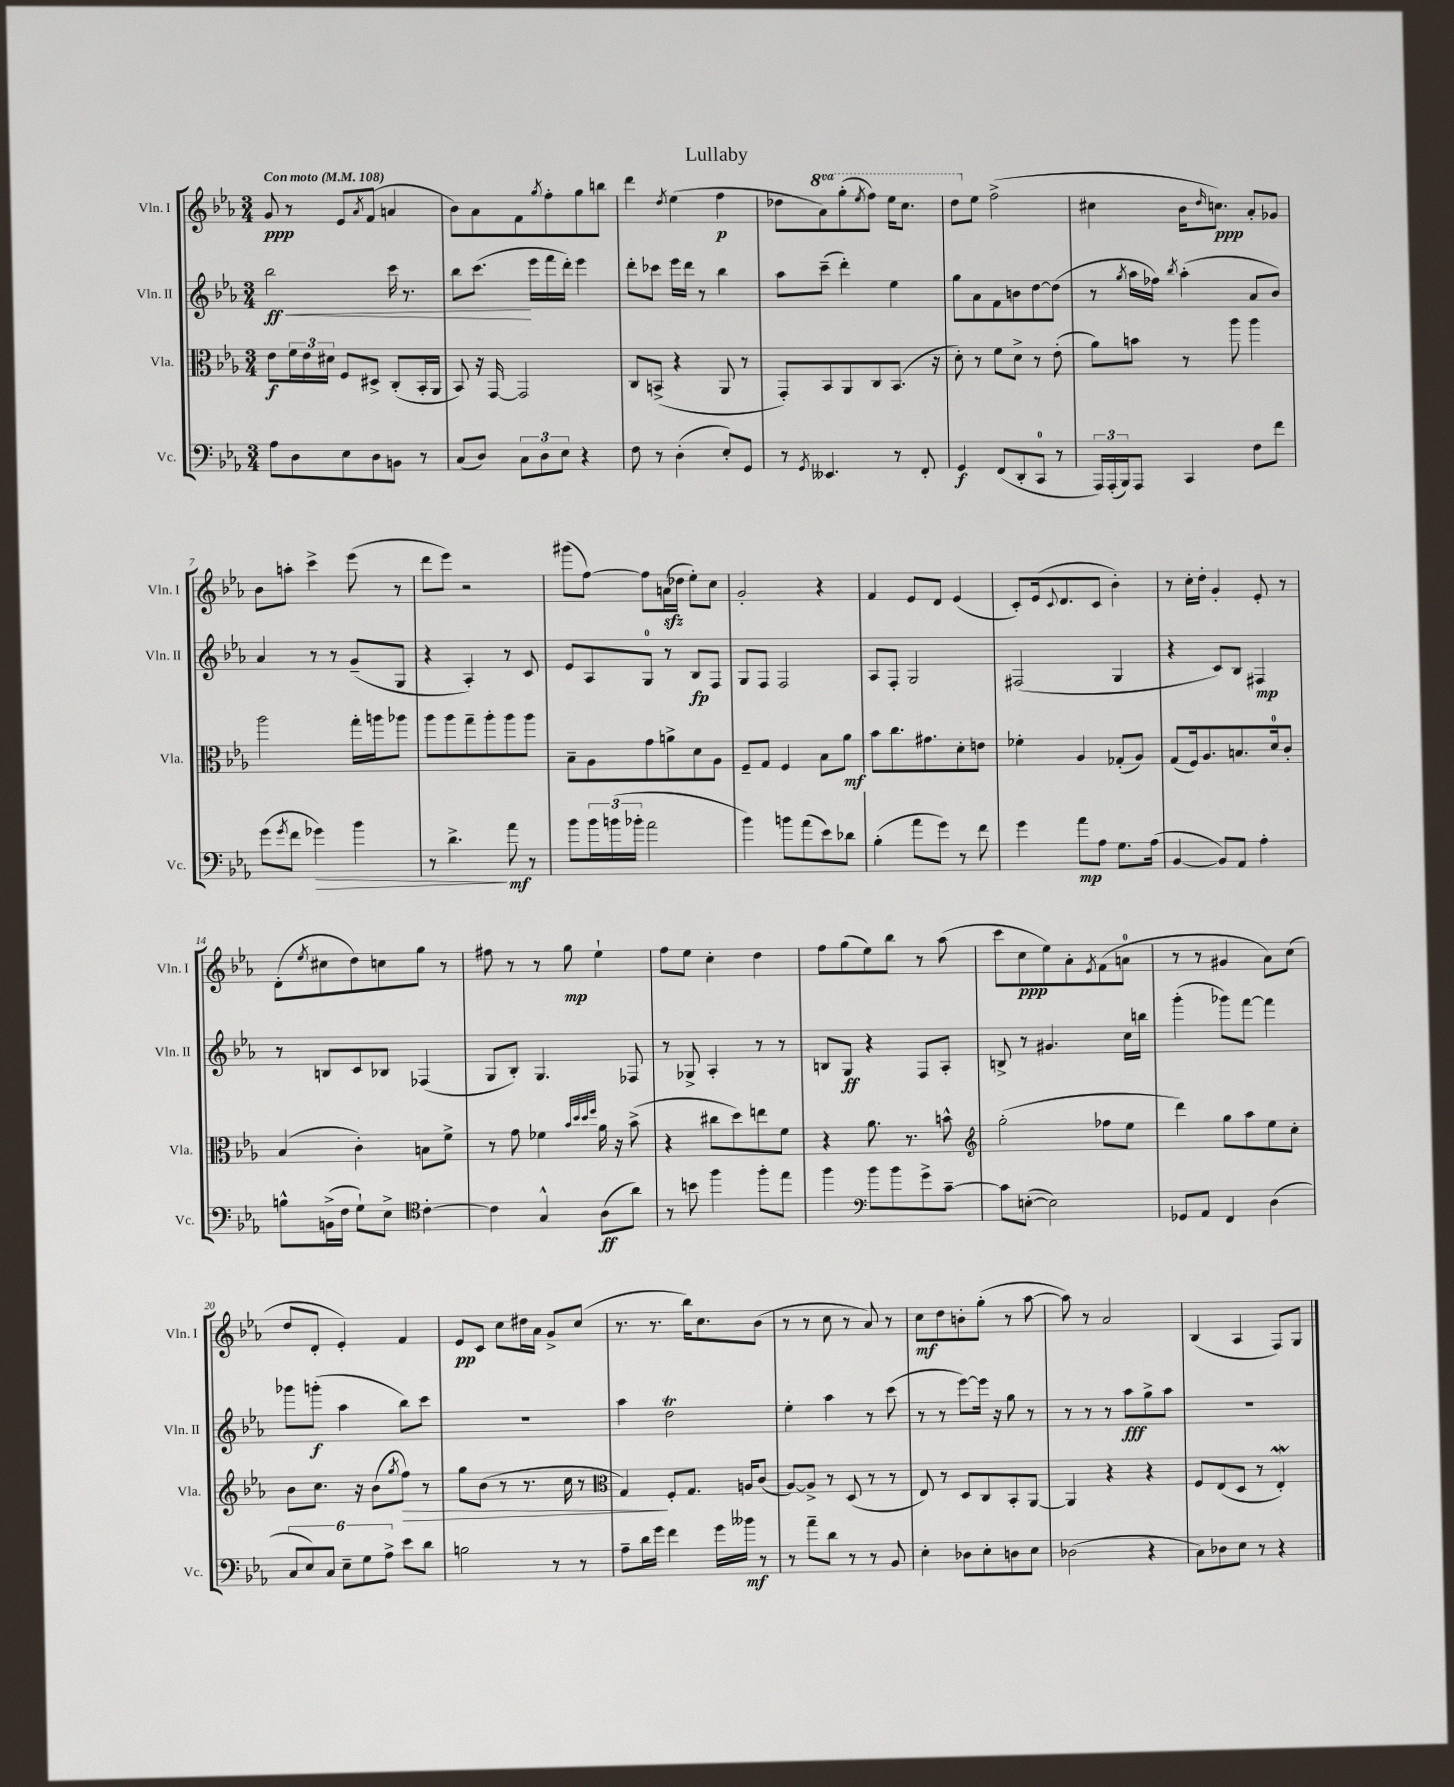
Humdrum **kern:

**kern	**dynam	**kern	**dynam	**kern	**dynam	**kern	**dynam
*part4	*part4	*part3	*part3	*part2	*part2	*part1	*part1
*staff4	*staff4	*staff3	*staff3	*staff2	*staff2	*staff1	*staff1
*I"Vc.	*	*I"Vla.	*	*I"Vln. II	*	*I"Vln. I	*
*I'Vc.	*	*I'Vla.	*	*I'Vln. II	*	*I'Vln. I	*
*clefF4	*	*clefC3	*	*clefG2	*	*clefG2	*
*k[b-e-a-]	*	*k[b-e-a-]	*	*k[b-e-a-]	*	*k[b-e-a-]	*
*M3/4	*	*M3/4	*	*M3/4	*	*M3/4	*
*MM108	*	*MM108	*	*MM108	*	*MM108	*
=1	=1	=1	=1	=1	=1	=1	=1
!	!	!	!	!	!	!LO:TX:a:B:t=Con moto	!
!	!	!	!	!	!LO:HP:b	!	!
8A-\L	.	8e-\L	f	2bb-\	< ff	8g/	ppp
8D\	.	24f\L	.	.	.	8r	.
.	.	24e-\	.	.	.	.	.
.	.	24d#X\JJ	.	.	.	.	.
8E-\	.	8F/L	.	.	.	8e-/L	.
.	.	.	.	.	.	8qa-/	.
8D\	.	8D#X^/J	.	.	.	(8f/J	.
8BBn\J	.	(8C'/L	.	16ccc\	.	4an/	.
.	.	.	.	8.r	.	.	.
8r	.	16BB-'/L	.	.	.	.	.
.	.	16AA-/JJ	.	.	.	.	.
=2	=2	=2	=2	=2	=2	=2	=2
(8C/L	.	8BB-/)	.	8bb-\L	.	8b-\L)	.
8D/J)	.	16r	.	(8.ccc\J	.	8a-\	.
.	.	[16GG/	.	.	.	.	.
12C\L	.	2GG/]	.	.	.	8f\	.
.	.	.	.	16eee-\LL	[	.	.
12D\	.	.	.	.	.	.	.
.	.	.	.	.	.	8qgg/	.
.	.	.	.	16fff\	.	8ff'\	.
12E-\J	.	.	.	.	.	.	.
.	.	.	.	16ddd'\JJ)	.	.	.
4r	.	.	.	4eee-\	.	8gg\	.
.	.	.	.	.	.	8bbn\J	.
=3	=3	=3	=3	=3	=3	=3	=3
8F\	.	8C/L	.	8ddd'\L	.	4ddd\	.
8r	.	(8BBn^/J	.	8ccc-X\J	.	.	.
.	.	.	.	.	.	8qdd/	.
(4D'\	.	4r	.	16eee-\LL	.	(4ee-\	.
.	.	.	.	16ddd\JJ	.	.	.
.	.	.	.	8r	.	.	.
8E-'/L)	.	8AA-/	.	4bb-\	.	4ff\	p
8GG/J	.	8r	.	.	.	.	.
=4	=4	=4	=4	=4	=4	=4	=4
8r	.	8GG'/L)	.	8aa-\L	.	8dd-X\L	.
8qGG/	.	.	.	.	.	.	.
*	*	*	*	*	*	*8va	*
4.EE--X/	.	8BB-/	.	(8ccc~\J	.	8aa-\)	.
.	.	8AA-/	.	4ddd'\)	.	(8ggg'\	.
.	.	.	.	.	.	8qeee-/	.
.	.	8C/	.	.	.	8fff\J)	.
8r	.	(8.BB-/J	.	4ee-\	.	16eee-\KL	.
.	.	.	.	.	.	8.ccc\J	.
8FF'/	.	.	.	.	.	.	.
.	.	16r	.	.	.	.	.
=5	=5	=5	=5	=5	=5	=5	=5
4GG/	f	8d'\)	.	8gg\L	.	8ddd\L	.
*	*	*	*	*	*	*X8va	*
.	.	8r	.	8a-\	.	8ee-\J	.
(8FF/L	.	8f\L	.	8f\	.	(2ff^\	.
8DD'/	.	8d^\J	.	8bn\	.	.	.
8CC/J	.	8r	.	[8dd\	.	.	.
8r	.	(8e-'\	.	(8dd\J]	.	.	.
=6	=6	=6	=6	=6	=6	=6	=6
24AAA-/LL)	.	8a-\L)	.	8r	.	4cc#X\	.
(24AAA-'/	.	.	.	.	.	.	.
24BBB-/J)	.	.	.	.	.	.	.
.	.	.	.	8qgg/	.	.	.
8AAA-/J	.	8bn\J	.	16aa-\LL	.	.	.
.	.	.	.	16ff-X\JJ)	.	.	.
.	.	.	.	8qbb-/	.	.	.
4CC/	.	8r	.	(4aa-'\	.	16b-\KL	.
.	.	.	.	.	.	16qqdd/	.
.	.	.	.	.	.	8.ccn\J)	ppp
.	.	8aa-\	.	.	.	.	.
8F\L	.	4aa-\	.	8a-/L	.	8a-'/L	.
8f\J	.	.	.	8b-/J)	.	8g-X/J	.
!!LO:LB:g=z
=7	=7	=7	=7	=7	=7	=7	=7
(8g\L	.	2aa-\	.	4a-/	.	8b-\L	.
8qg/	.	.	.	.	.	.	.
8f\J	.	.	.	.	.	8aan'\J	.
!	!LO:HP:b	!	!	!	!	!	!
4g-X\)	>	.	.	8r	.	4ccc^\	.
.	.	.	.	8r	.	.	.
4b-\	.	16gg'\LL	.	(8g~/L	.	(8eee-\	.
.	.	16aan\J	.	.	.	.	.
.	.	8aa-X\J	.	8G/J	.	8r	.
=8	=8	=8	=8	=8	=8	=8	=8
8r	.	8aa-\L	.	4r	.	8ddd\L	.
4.d^\	.	8aa-\	.	.	.	8eee-\J)	.
.	.	8gg~\	.	4A-'/)	.	2r	.
.	.	8aa-'\	.	.	.	.	.
8a-\	] mf	8aa-\	.	8r	.	.	.
8r	.	8aa-\J	.	8c/	.	.	.
=9	=9	=9	=9	=9	=9	=9	=9
8b-\L	.	8B-~\L	.	8e-/L	.	(8ggg#X\L	.
24b-\L	.	8A-\	.	8A-/	.	[8ff\J)	.
(24bn\	.	.	.	.	.	.	.
24b-X'\JJ	.	.	.	.	.	.	.
2a-\	.	8g\	.	8G/J	.	8ff\L]	.
.	.	8an^\	.	8r	.	(16anzz\L	.
.	.	.	.	.	.	16dd-X\JJ	.
.	.	8d\	.	8B-/L	fp	8ee-'\L)	.
.	.	8A-\J	.	8F/J	.	8cc\J	.
=10	=10	=10	=10	=10	=10	=10	=10
4b-\)	.	8F~/L	.	8G/L	.	2g'/	.
.	.	8G/J	.	8F/J	.	.	.
8bn\L	.	4F/	.	2F/	.	.	.
(8a-\	.	.	.	.	.	.	.
8e-\)	.	8B-\L	.	.	.	4r	.
8d-X\J	.	8a-\J	mf	.	.	.	.
=11	=11	=11	=11	=11	=11	=11	=11
(4B-'\	.	8b-\L	.	8A-/L	.	4f/	.
.	.	8.cc\	.	8F'/J	.	.	.
8a-\L	.	.	.	2G/	.	8e-/L	.
.	.	8.g#X\	.	.	.	.	.
8g\J)	.	.	.	.	.	8d/J	.
8r	.	8d'\	.	.	.	(4e-/	.
8f\	.	8en\J	.	.	.	.	.
=12	=12	=12	=12	=12	=12	=12	=12
4g\	.	4f-X'\	.	(2F#X/	.	8c'/L)	.
.	.	.	.	.	.	(16e-/k	.
.	.	.	.	.	.	8qqc/	.
.	.	.	.	.	.	8.d/	.
8a-\L	mp	4A-/	.	.	.	.	.
8A-\J	.	.	.	.	.	8c/J	.
8.G\L	.	(8G-X'/L	.	4G/	.	4b-'\)	.
.	.	8A-/J)	.	.	.	.	.
(16A-\Jk	.	.	.	.	.	.	.
=13	=13	=13	=13	=13	=13	=13	=13
[4BB-/	.	(8G/L	.	4r	.	8r	.
.	.	16F/k)	.	.	.	16cc'\LL	.
.	.	8.A-/	.	.	.	16dd'\JJ	.
8BB-/L])	.	.	.	8c/L)	.	4g'/	.
8AA-/J	.	8.Bn/	.	8B-/J	.	.	.
4A-'\	.	.	.	4F#X/	mp	8e-'/	.
.	.	16d/k	.	.	.	.	.
.	.	8c'/J	.	.	.	8r	.
!!LO:LB:g=z
=14	=14	=14	=14	=14	=14	=14	=14
8Bn^^\L	.	(4B-/	.	8r	.	(8d'\L	.
.	.	.	.	.	.	8qee-/	.
(16BBn^\L	.	.	.	8Bn/L	.	8cc#X\	.
16F\JJ	.	.	.	.	.	.	.
8G`\L)	.	4c'\)	.	8c/	.	8dd\)	.
8E-^\J	.	.	.	8B-X/J	.	8ccn\	.
*clefC4	*	*	*	*	*	*	*
[4c'\	.	8Bn\L	.	(4F-X/	.	8gg\J	.
.	.	8f^\J	.	.	.	8r	.
=15	=15	=15	=15	=15	=15	=15	=15
4c\]	.	8r	.	8G/L	.	8ff#X\	.
.	.	8g\	.	8B-'/J)	.	8r	.
4G^^/	.	4f-X\	.	4.G/	.	8r	.
.	.	.	.	.	.	8gg\	mp
.	.	32qqb-/LLL	.	.	.	.	.
.	.	32qqdd/	.	.	.	.	.
.	.	32qqdd/	.	.	.	.	.
.	.	32qqff/JJJ	.	.	.	.	.
(8A-\L	ff	16a-\	.	.	.	4ee-`\	.
.	.	16r	.	.	.	.	.
8a-\J)	.	(8b-^\	.	8F-X/	.	.	.
=16	=16	=16	=16	=16	=16	=16	=16
8r	.	4r	.	8r	.	8ff\L	.
8bn\	.	.	.	8G-X^/	.	8ee-\J	.
4ff\	.	8cc#X\L	.	4A-'/	.	4cc'\	.
.	.	8dd\)	.	.	.	.	.
8ff'\L	.	8een\	.	8r	.	4dd\	.
8ee-\J	.	8f\J	.	8r	.	.	.
=17	=17	=17	=17	=17	=17	=17	=17
4ff\	.	4r	.	8Bn/L	.	8ff\L	.
.	.	.	.	8G/J	ff	(8gg\	.
*clefF4	*	*	*	*	*	*	*
8b-\L	.	8.a-\	.	4r	.	8ee-\)	.
8b-\	.	.	.	.	.	8bb-\J	.
.	.	8.r	.	.	.	.	.
8g^\	.	.	.	8F/L	.	8r	.
[8c~\J	.	8bn^^\	.	8A-'/J	.	(8aa-\	.
=18	=18	=18	=18	=18	=18	=18	=18
*	*	*clefG2	*	*	*	*	*
8c\L]	.	(2gg'\	.	8Bn^/	.	8ccc\L	.
([8En'\J	.	.	.	8r	.	8cc\	ppp
2E\])	.	.	.	4.g#X/	.	8ee-\)	.
.	.	.	.	.	.	8a-'\	.
.	.	.	.	.	.	8qe-/	.
.	.	8ff-X\L	.	.	.	(8f\	.
.	.	8ee-\J	.	16cc\LL	.	8an\J	.
.	.	.	.	16bbn\JJ	.	.	.
=19	=19	=19	=19	=19	=19	=19	=19
8GG-X/L	.	4ddd\)	.	(4ggg'\	.	8r	.
8AA-/J	.	.	.	.	.	8r	.
4FF/	.	8gg\L	.	8ggg-X\L)	.	4g#X/	.
.	.	8aa-\	.	[8fff\J	.	.	.
(4D\	.	8ee-\	.	4fff\]	.	8a-\L)	.
.	.	8cc'\J	.	.	.	(8cc\J	.
!!LO:LB:g=z
=20	=20	=20	=20	=20	=20	=20	=20
12C/L	.	8b-\L	.	8ggg-X\L	.	8dd/L	.
12E-/)	.	.	.	.	.	.	.
.	.	8.cc\J	.	(8gggn'\J	f	8d'/J	.
12C/J	.	.	.	.	.	.	.
12E-~\L	.	.	.	4aa-\	.	4e-'/)	.
.	.	16r	.	.	.	.	.
12G\	.	.	.	.	.	.	.
.	.	(8b-\L	.	.	.	.	.
12A-^\J	.	.	.	.	.	.	.
.	.	8qgg/	.	.	.	.	.
!	!	!	!LO:HP:b	!	!	!	!
8e-\L	.	8ff\J)	>	8bb-\L)	.	4f/	.
8d\J	.	8r	.	8ccc\J	.	.	.
=21	=21	=21	=21	=21	=21	=21	=21
2Bn\	.	8gg\L	.	2.r	.	8e-/L	pp
.	.	(8b-\J	.	.	.	8c/J	.
.	.	8r	.	.	.	8cc\L	.
.	.	8.r	.	.	.	16dd#X\L	.
.	.	.	.	.	.	16a-\JJ	.
8r	.	.	.	.	.	8g^/L	.
.	.	16cc\	.	.	.	.	.
8r	.	8r	.	.	.	(8cc/J	.
=22	=22	=22	=22	=22	=22	=22	=22
*	*	*clefC3	*	*	*	*	*
8A-~\L	.	4G/)	.	4aa-\	.	8.r	.
16d\L	.	.	.	.	.	.	.
16g\JJ	.	.	.	.	.	8.r	.
4f\	.	8F'/L	]	2ddt\	.	.	.
.	.	8.G/J	.	.	.	16bb-\KL)	.
.	.	.	.	.	.	8.cc\	.
16g\LL	.	.	.	.	.	.	.
16b--X\JJ	mf	16An/KL	.	.	.	.	.
8r	.	(8c/J	.	.	.	(8b-\J	.
=23	=23	=23	=23	=23	=23	=23	=23
8r	.	[8A-/L)	.	4ee-'\	.	8r	.
8a-~\L	.	8A-^/J]	.	.	.	8r	.
8d\J	.	8r	.	4aa-\	.	8cc\	.
8r	.	(8D/	.	.	.	8r	.
8r	.	8r	.	8r	.	8a-/)	.
8BB-/	.	8r	.	(8ccc\	.	8r	.
=24	=24	=24	=24	=24	=24	=24	=24
4E-'\	.	8E-/)	.	8r	.	8cc\L	mf
.	.	8r	.	8r	.	8dd\	.
8D-X\L	.	8D/L	.	[8eee-\L)	.	8bn'\	.
8E-'\	.	8C/	.	16eee-\Jk]	.	(8gg'\J	.
.	.	.	.	16r	.	.	.
8Dn\	.	8BB-'/	.	8gg\	.	8r	.
8E-\J	.	[8AA-/J	.	8r	.	[8aa-\	.
=25	=25	=25	=25	=25	=25	=25	=25
(2D-X\	.	4AA-/]	.	8r	.	8aa-\])	.
.	.	.	.	8r	.	8r	.
.	.	4r	.	8r	.	2a-/	.
.	.	.	.	8aa-\L	fff	.	.
4r	.	4r	.	8gg^\	.	.	.
.	.	.	.	8aa-\J	.	.	.
=26	=26	=26	=26	=26	=26	=26	=26
8C\L)	.	8F/L	.	2.r	.	(4B-/	.
8D-X\	.	(8E-/	.	.	.	.	.
8E-\J	.	8D/J	.	.	.	4A-/	.
8r	.	8r	.	.	.	.	.
4r	.	4E-w'/)	.	.	.	8F/L)	.
.	.	.	.	.	.	8G/J	.
==	==	==	==	==	==	==	==
*-	*-	*-	*-	*-	*-	*-	*-
